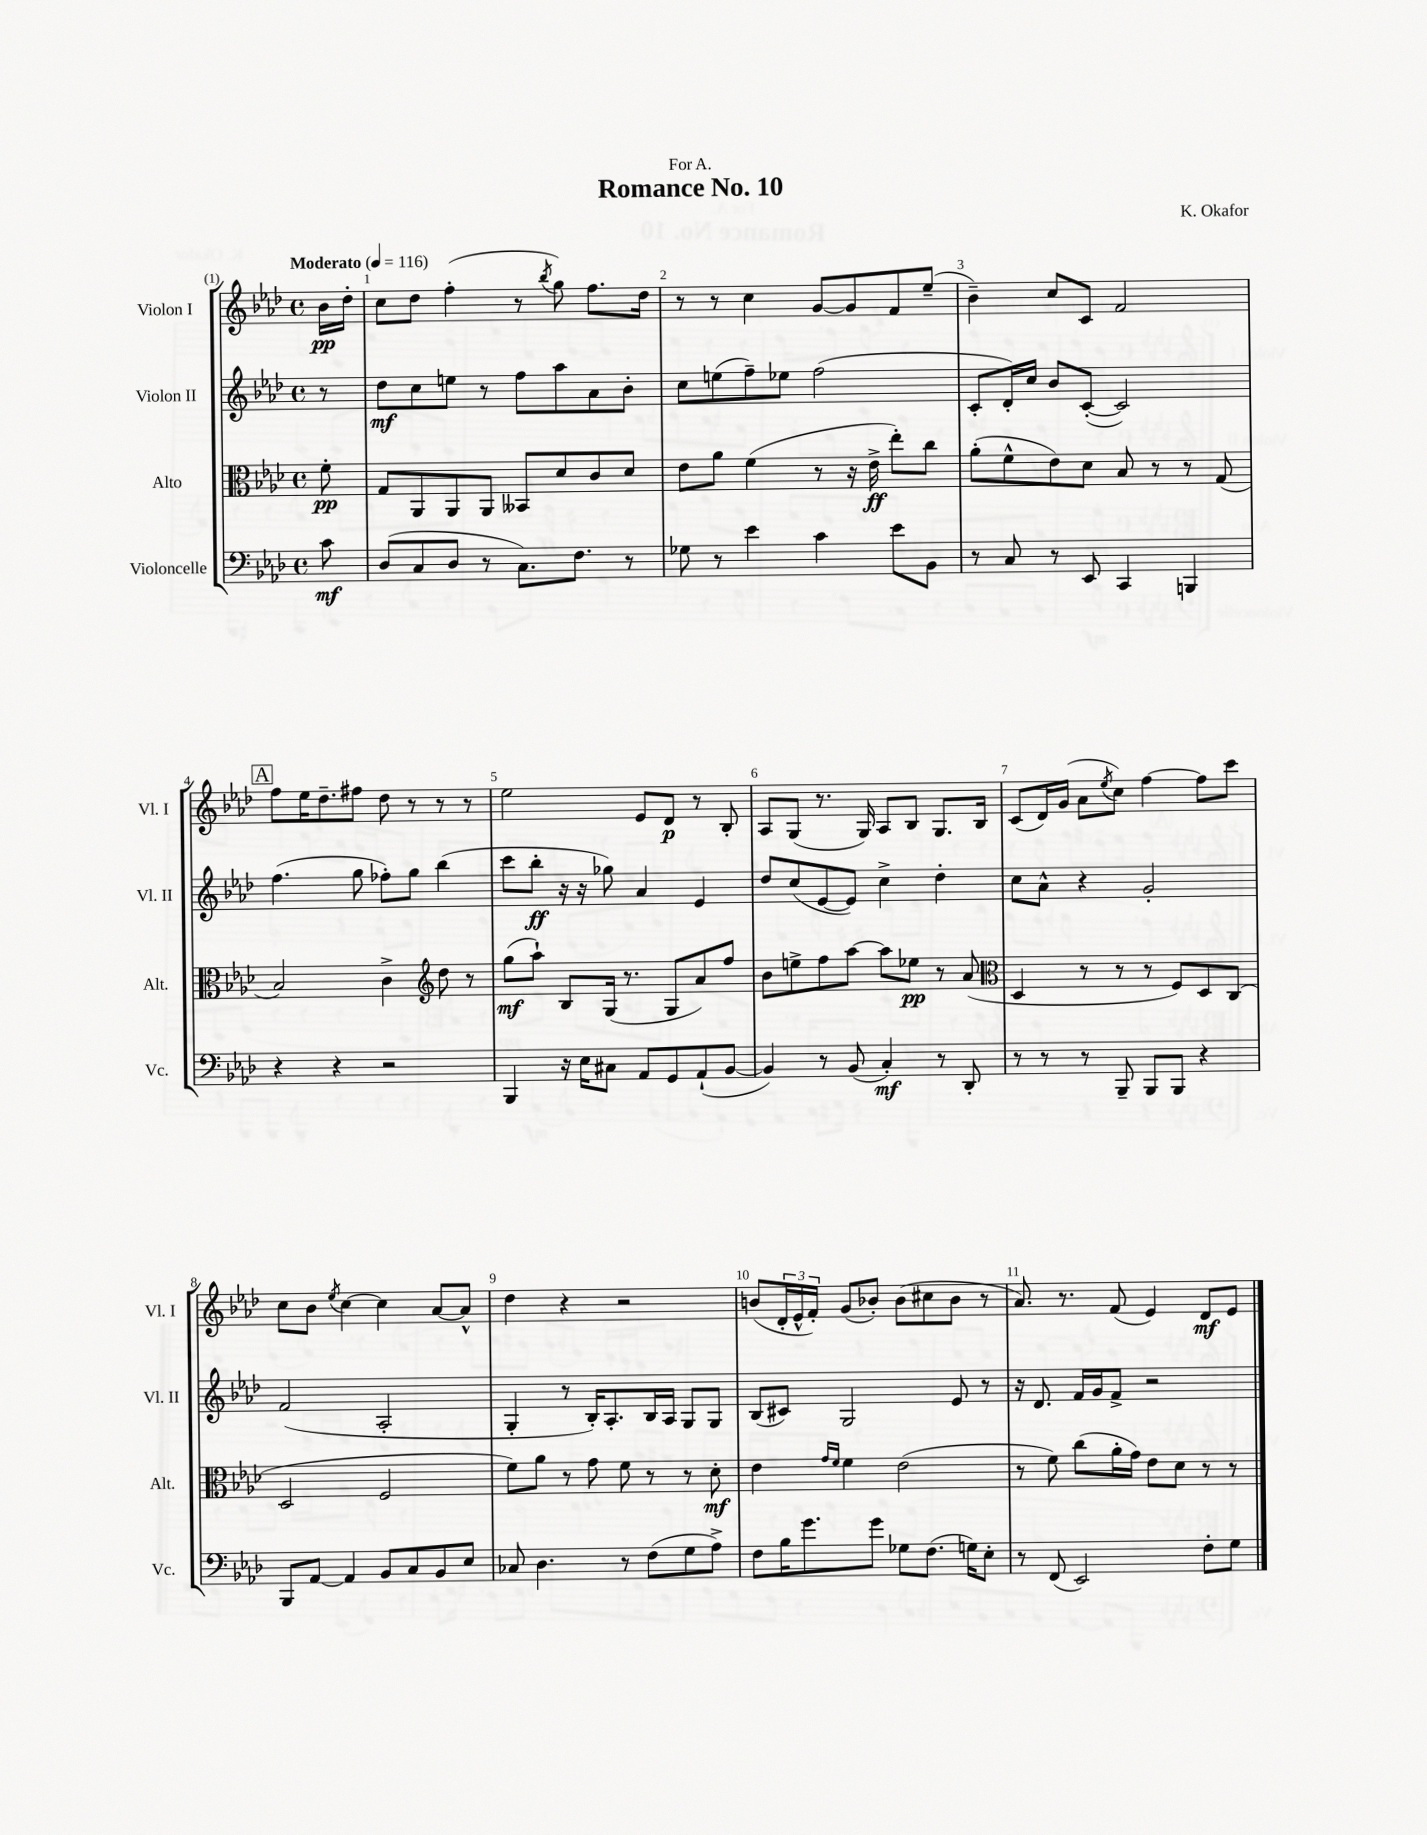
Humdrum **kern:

**kern	**kern	**kern	**kern
*staff4	*staff3	*staff2	*staff1
*clefF4	*clefC3	*clefG2	*clefG2
*k[b-e-a-d-]	*k[b-e-a-d-]	*k[b-e-a-d-]	*k[b-e-a-d-]
*M4/4	*M4/4	*M4/4	*M4/4
*met(c)	*met(c)	*met(c)	*met(c)
*MM116	*MM116	*MM116	*MM116
8c\	8f'\	8r	16b-\LL
.	.	.	16dd-'\JJ
=	=	=	=
(8D-/L	8G/L	8dd-\L	8cc\L
8C/	8AA-/	8cc\	8dd-\J
8D-/J	8AA-/	8ee\J	(4ff'\
8r	8AA-/J	8r	.
8.C\L)	8BB--/L	8ff\L	8r
.	.	.	8qbb-/
.	8d-/	8aa-\	8gg\)
8.F\J	.	.	.
.	8c/	8a-\	8.ff\L
8r	8d-/J	8b-'\J	.
.	.	.	16dd-\Jk
=	=	=	=
8G-\	8e-\L	8cc\L	8r
8r	8a-\J	(8ee\	8r
4e-\	(4f\	8ff~\)	4cc\
.	.	8ee-\J	.
4c\	8r	(2ff\	[8g/L
.	16r	.	8g/]
.	16e-^\	.	.
8e-\L	8ee-'\L)	.	8f/
8BB-\J	8cc\J	.	(8ee-~/J
=	=	=	=
8r	(8a-'\L	8c'/L	4b-~\)
8C/	8f^^\	16d-'/L)	.
.	.	16cc/JJ	.
8r	8e-\)	8b-/L	8cc/L
8EE-/	8d-\J	([8c'/J	8c/J
4CC/	8B-/	2c/])	2f/
.	8r	.	.
4BBB/	8r	.	.
.	(8G/	.	.
=	=	=	=
4r	2B-/)	(4.ff\	8ff\L
.	.	.	16ee-\K
.	.	.	8.dd-~\
4r	.	.	.
.	.	8gg\	8ff#\J
2r	4c^\	8ff-'\L)	8dd-\
.	.	8gg\J	8r
*	*clefG2	*	*
.	8dd-\	(4bb-\	8r
.	8r	.	8r
=	=	=	=
4BBB-/	(8gg\L	8ccc\L	2ee-\
.	8aa-`\J)	8bb-'\J	.
16r	8B-/L	16r	.
16E-\LK	.	16r	.
8C#\J	(16G/Jk	8gg-\)	.
.	8.r	.	.
8AA-/L	.	4a-/	8e-/L
8GG/	8G/L	.	8d-/J
(8AA-`/	8a-/)	4e-/	8r
[8BB-/J	8ff/J	.	8B-'/
=	=	=	=
4BB-/])	8b-\L	8dd-/L	8A-/L
.	8ee^\	(8cc/	(8G/J
8r	8ff\	[8e-/	8.r
(8BB-/	[8aa-\J	8e-/]J)	.
.	.	.	16G/)
4C'/)	8aa-\]L	4cc^\	8A-/L
.	8ee-\J	.	8B-/J
8r	8r	4dd-'\	8.G/L
8DD-'/	(8a-/	.	.
.	.	.	16B-/Jk
=	=	=	=
*	*clefC3	*	*
8r	4D-/	8cc\L	(8c/L
8r	.	8a-^^\J	16d-/L)
.	.	.	(16g/JJ
8r	8r	4r	8a-\L
.	.	.	8qee-/
8BBB-~/	8r	.	8cc\J)
8BBB-/L	8r	2g'/	[4ff\
8BBB-/J	8F/L)	.	.
4r	8D-/	.	8ff\]L
.	(8C/J	.	8ccc\J
=	=	=	=
8BBB-/L	2D-/	(2f/	8cc\L
[8AA-/J	.	.	8b-\J
.	.	.	8qee-/
4AA-/]	.	.	[4cc\
8BB-/L	2F/	2A-'/	4cc\]
8C/	.	.	.
8BB-/	.	.	[8a-/L
8E-/J	.	.	8a-^^/]J
=	=	=	=
8C-/	8f\L)	4G'/	4dd-\
4.D-\	8a-\J	.	.
.	8r	8r	4r
.	8g\	16B-'/LK)	.
.	.	8.A-'/	.
8r	8f\	.	2r
(8F\L	8r	16B-/L	.
.	.	16A-/JJ	.
8G\	8r	8G/L	.
8A-^\J)	8d-'\	8G/J	.
=	=	=	=
8F\L	4e-\	(8B-/L	(8b/L
16B-\K	.	8c#/J)	24d-'/L
.	.	.	24e-^^/
8.g\	.	.	.
.	.	.	24f'/JJ)
.	16qqg/LL	.	.
.	16qqf/JJ	.	.
.	4f\	2G/	(8g/L
8g\J	.	.	8b-'/J)
8G-\L	(2e-\	.	(8b-\L
(8.F\J	.	.	8cc#\
.	.	8e-/	8b-\J
16G\LK)	.	.	.
8E-'\J	.	8r	8r
=	=	=	=
8r	8r	16r	8.a-/)
.	.	8.d-/	.
(8FF/	8f\)	.	.
.	.	.	8.r
2EE-/)	(8cc\L	16f/LL	.
.	.	16g/J	.
.	16a-'\L	8f^/J	(8f/
.	16g\JJ)	.	.
.	8e-\L	2r	4e-/)
.	8d-\J	.	.
8F'\L	8r	.	8d-/L
8G\J	8r	.	8e-/J
==	==	==	==
*-	*-	*-	*-
